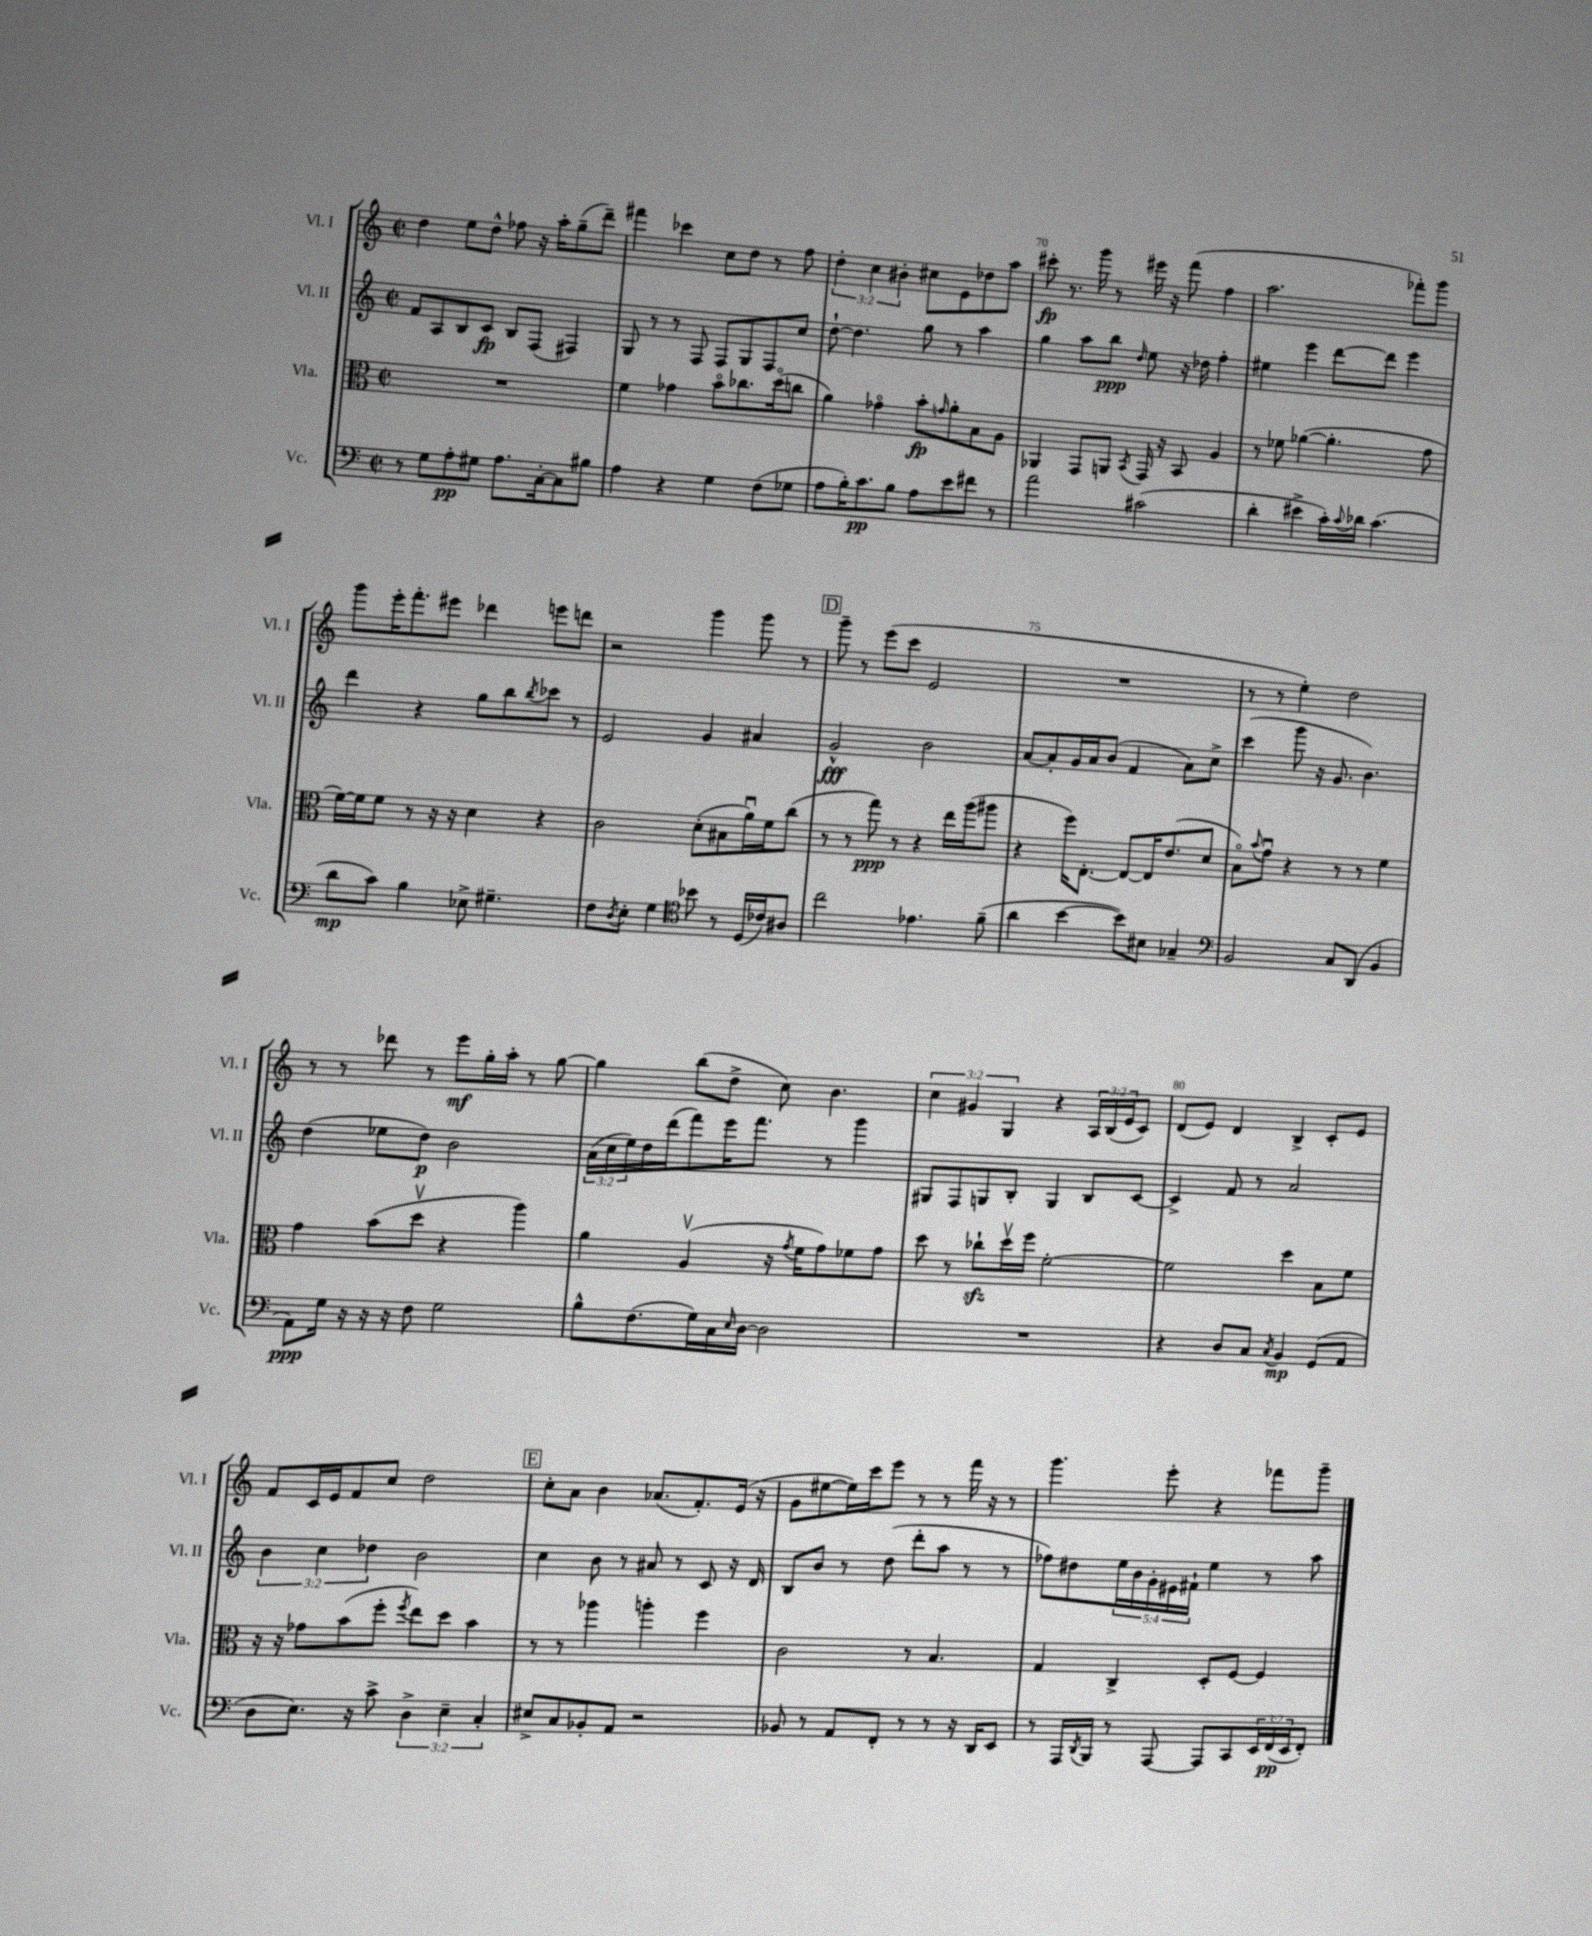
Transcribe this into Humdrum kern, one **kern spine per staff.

**kern	**kern	**kern	**kern
*staff4	*staff3	*staff2	*staff1
*clefF4	*clefC3	*clefG2	*clefG2
*k[]	*k[]	*k[]	*k[]
*M2/2	*M2/2	*M2/2	*M2/2
*met(c|)	*met(c|)	*met(c|)	*met(c|)
8r	1r	8f/L	4dd\
8G\L	.	8A/	.
8A'\	.	8B/	8ee\L
8G#\J	.	8c/J	8dd^^\J
8.A\L	.	8B/L	8ff-\
.	.	(8F/J	16r
[16C'\k	.	.	16aa'\LK
8C\]	.	4F#/)	(8gg~\
8B#\J	.	.	8ddd~\J)
=	=	=	=
4A\	4f\	8G/	4fff#\
.	.	8r	.
4r	4g-\	8r	4ccc-\
.	.	8F/	.
4G\	8bo\L	8F/L	8cc\L
.	8.cc-\	8G/	8dd\J
(8F\L	.	8F/	8r
.	(16ddo\k	.	.
8G-\J	8cc\J	8cc/J	8ff\
=	=	=	=
8A\L	4a\)	[8dd`\	6dd'\
16B'\K)	.	4.dd\]	.
.	.	.	6cc\
8.c\	.	.	.
.	4g-o\	.	.
.	.	.	6b#'\
8B\J	.	.	.
8A\L	8b'\L	8gg\	8cc#\L
.	16qqg/	.	.
8e\	8a'\	8r	8e\
8f#\J	8B\	4aa\	8dd-\
8r	8A\J	.	8aa\J
=	=	=	=
2a\	4AA-/	4gg\	8ccc#'\
.	.	.	8.r
.	8GG/L	8aa\L	.
.	.	.	16ggg\
.	8AA/J	8bb\J	8r
.	8qBB/	16qqdd/	.
(2c#\	16GG/	8ee\	16eee#\
.	16r	.	16r
.	8BB/	16r	(8fff\
.	.	16dd-\	.
.	4A/	4ff'\	4ff\
=	=	=	=
4d'\	8r	4ee#\	2.aa\
.	8f-\	.	.
4e#^\	([4a-\	4eee\	.
16c'\LL)	4.a-'\]	[8ddd\L	.
8qqc/	.	.	.
16d-\JJ	.	.	.
(4.c\	.	8ddd\]J	.
.	.	4eee\	8fff-'\L)
.	8g\	.	8ggg\J
=	=	=	=
8d\L	[16f\LL)	4ddd\	8ggg\L
.	16f\]J	.	.
8c\J)	8f\J	.	16eee'\K
.	.	.	8.fff'\
4B\	8r	4r	.
.	16r	.	8eee#\J
.	16r	.	.
8E-^\	4d\	8gg\L	4ddd-\
4.G#~\	.	8bb\	.
.	.	8qbb/	.
.	4r	8ccc-\J	8eee\L
.	.	8r	8ddd\J
=	=	=	=
8F\L	2c\	2e/	2r
8qD/	.	.	.
8E'\J	.	.	.
4G\	.	.	.
*clefC4	*	*	*
8b-\	(8d'\L	4g/	4ggg\
8r	8B#\	.	.
(16D/LL	16au\L)	4a#/	8ggg\
16c-/J)	16f\J	.	.
8A#/J	(8cc\J	.	8r
=	=	=	=
2cc\	8r	2g^^/	8ggg~\
.	8r	.	8r
.	8gg\)	.	(8eee\L
.	8r	.	8ccc\J
4.e-\	4r	2b\	2e/
.	16ee\LL	.	.
.	(16aa\J	.	.
(8f~\	8aa#\J	.	.
=	=	=	=
4a\	4r	[8a/L	1r
.	.	8a'/]	.
[4b\	16ff\LK)	16g/L	.
.	[8.E'\J	16a/J	.
.	.	(8b/J	.
8b\]L)	8E/_L	4f/	.
8B#\J	16E/]K	.	.
.	(8.e/	.	.
4G-~/	.	8a\L)	.
.	8d/J	8cc^\J	.
=	=	=	=
*clefF4	*	*	*
2BB/	8Bo\L)	(4ccc\	8r
.	8qqb/	.	.
.	8gu\J	.	8r
.	4r	8ggg\	4ee'\)
.	.	16r	.
.	.	8.g/	.
8C/L	8r	.	2dd\
(8DD/J	8r	4.b\)	.
4BB/	4f\	.	.
=	=	=	=
8AA\L)	4g\	(4dd\	8r
16G\Jk	.	.	8r
16r	.	.	.
16r	(8b\L	8ee-\L	8ddd-\
16r	.	.	.
8F\	8ddv\J	8dd\J)	8r
2G\	4r	2b\	8eee\L
.	.	.	16gg'\L
.	.	.	16aa'\JJ
.	4aa\)	.	8r
.	.	.	[8gg\
=	=	=	=
8B^^\L	4a\	(24a\LL	4gg\]
.	.	24cc\	.
.	.	24ee\)	.
(8.F\	.	16dd\	.
.	.	(16ddd\J	.
.	(4Av/	8fff\)	(8bb\L
16G\L)	.	.	.
16C\	.	16eee\K	8dd^\J
16qqE/	.	.	.
[16D\JJ	.	8.fff\J	.
2D\]	16r	.	8cc\)
.	8qg/	.	.
.	16f\LK	.	.
.	8g\)	8r	4.b\
.	8f-\	4ggg\	.
.	8g\J	.	.
=	=	=	=
1r	8dd\	8G#/L	6cc\
.	8r	8F/	.
.	.	.	6g#/
.	8cc-`\L	8G/	.
.	.	.	6G/
.	16ddv\L	8B'/J	.
.	16ff\JJ	.	.
.	[2f'\	4G/	4r
.	.	8B/L	24A/LL
.	.	.	(24B/
.	.	.	24e/J
.	.	[8c/J	8c/J)
=	=	=	=
4r	2f\]	4c^/]	(8d/L
.	.	.	8e/J)
8D/L	.	8f/	4d/
8C/J	.	8r	.
8qC/	.	.	.
4BB/	4dd\	2a/	4B^/
(8GG/L	8B\L	.	8c'/L
8AA/J	8f\J	.	8e/J
=	=	=	=
8D\L	16r	6b\	8f/L
.	16r	.	.
8.E\J)	8g-\L	.	16c/L
.	.	6cc\	.
.	.	.	16e/J
.	(8b\	.	8f/
16r	.	.	.
.	.	6dd-\	.
8c^\	8ff'\J	.	8cc/J
.	8qff/	.	.
6D^\	8ee\L)	2b\	2dd\
.	8dd\J	.	.
6E~\	.	.	.
.	4b\	.	.
6C'/	.	.	.
=	=	=	=
8E#^/L	8r	4cc\	8cc'\L
8C/	8r	.	8a\J
8BB-'/	4aa-\	8b\	4b\
8AA/J	.	8r	.
2r	4aa'\	8a#/	(8.a-/L
.	.	8r	.
.	.	.	8.f'/)
.	4ff\	8c/	.
.	.	16r	(16e/Jk
.	.	16d/	16r
=	=	=	=
8BB-/	2c\	8B/L	8g\L
8r	.	8b/J	[8ee#\
8AA/L	.	8r	16ee#\]L)
.	.	.	16ccc\J
8FF'/J	.	(8dd\	8eee\J
8r	8r	8ddd'\L	8r
8r	4.B/	8aa\J	8r
16r	.	8r	16fff\
16DD/LK	.	.	16r
8EE/J	.	8r	8r
=	=	=	=
8r	4G/	8ff-\L)	4.ggg\
16AAA/LL	.	8dd#\	.
8qDD/	.	.	.
16BBB/JJ	.	.	.
8r	4C^/	20ee\L	.
.	.	20b\	.
.	.	20g'\	.
[8AAA/	.	.	8eee'\
.	.	20e#\	.
.	.	20f#`\JJ	.
8AAA/]L	8D'/L	4ee\	4r
8CC/	[8F/J	.	.
24EE/L	4F/]	8r	8fff-\L
(24FF/	.	.	.
24EE/J	.	.	.
8FF'/J)	.	8aa\	8ggg~\J
==	==	==	==
*-	*-	*-	*-
